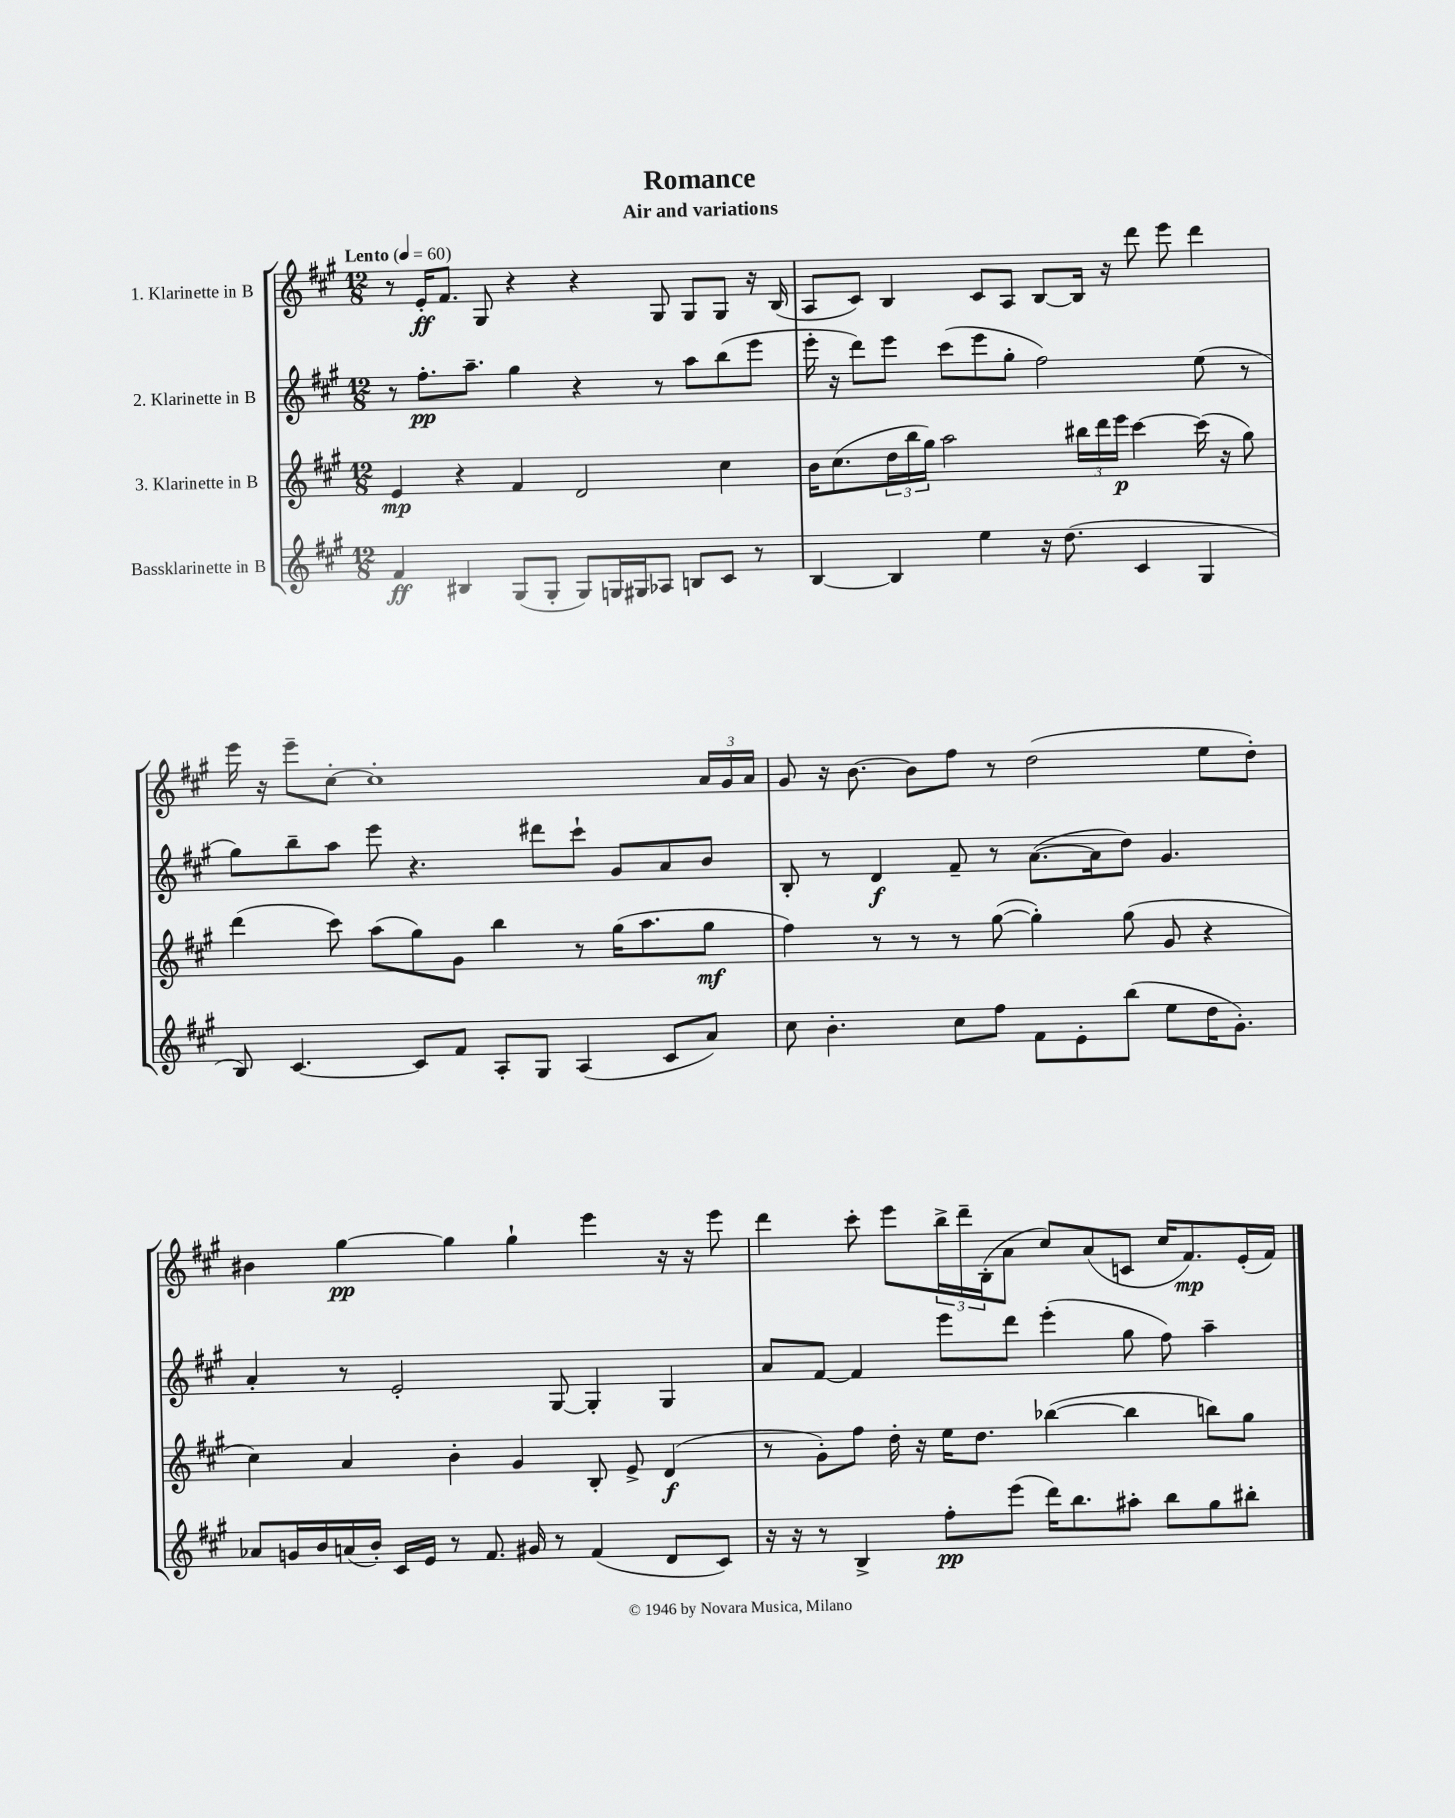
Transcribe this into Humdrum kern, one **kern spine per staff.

**kern	**kern	**kern	**kern
*staff4	*staff3	*staff2	*staff1
*clefG2	*clefG2	*clefG2	*clefG2
*k[f#c#g#]	*k[f#c#g#]	*k[f#c#g#]	*k[f#c#g#]
*M12/8	*M12/8	*M12/8	*M12/8
*MM60	*MM60	*MM60	*MM60
4f#	4e	8r	8r
.	.	8.ff#'	16e'
.	.	.	8.f#
4B#	4r	.	.
.	.	8.aa~	.
.	.	.	8G#
(8G#	4f#	4gg#	4r
8G#'	.	.	.
8G#)	2d	4r	4r
16G	.	.	.
16G#	.	.	.
8A-	.	8r	8G#
8B	.	8aa	8G#
8c#	4cc#	(8bb	8G#
8r	.	8eee	16r
.	.	.	(16B
=	=	=	=
[4B	16b	16eee'	8A
.	(8.cc#	16r	.
.	.	8ddd)	8c#)
4B]	24dd	8eee	4B
.	24bb	.	.
.	24gg#)	.	.
.	2aa	(8ccc#	.
4ee	.	8eee	8c#
.	.	8gg#'	8A
16r	.	2ff#)	[8B
(8.dd	.	.	.
.	24bb#	.	16B]
.	24ddd	.	.
.	.	.	16r
.	24eee	.	.
4c#	[4ccc#	.	8ddd
.	.	.	8eee
4G#	(16ccc#]	(8ee	4ddd
.	16r	.	.
.	8gg#)	8r	.
=	=	=	=
8B)	(4ddd	8gg#)	16eee
.	.	.	16r
[4.c#	.	8bb~	8eee~
.	8ccc#)	8aa	[8cc#'
.	(8aa	8eee	1cc#']
8c#]	8gg#)	4.r	.
8f#	8g#	.	.
8A'	4bb	.	.
8G#	.	8ddd#	.
(4A	8r	8ccc#`	.
.	(16gg#	8g#	.
.	8.aa	.	.
8c#	.	8a	.
8a)	8gg#	8b	24a
.	.	.	24g#
.	.	.	24a
=	=	=	=
8cc#	4ff#)	8B'	8g#
4.b'	.	8r	16r
.	.	.	[8.b
.	8r	4d	.
.	8r	.	8b]
8cc#	8r	8f#~	8ff#
8ff#	([8gg#	8r	8r
8f#	4gg#'])	([8.a	(2dd
8e'	.	.	.
.	.	16a]	.
(8bb	(8gg#	8dd)	.
8ee	8g#	4.g#	.
16dd	4r	.	8ee
8.g#')	.	.	.
.	.	.	8dd')
=	=	=	=
8a-	4cc#)	4a'	4b#
16g	.	.	.
16b	.	.	.
(16a	4a	8r	[4gg#
16b')	.	.	.
16c#	.	2e'	.
16e	.	.	.
8r	4b'	.	4gg#]
8.f#	.	.	.
.	4g#	.	4gg#`
16g#	.	.	.
8r	.	[8G#	.
(4f#	8B'	4G#']	4eee
.	8e^	.	.
8d	(4d	4G#	16r
.	.	.	16r
8c#)	.	.	8eee
=	=	=	=
16r	8r	8a	4ddd
16r	.	.	.
8r	8g#')	[8f#	.
4B^	8ff#	4f#]	8ccc#'
.	16dd'	.	8eee
.	16r	.	.
8ff#'	16ee	8eee	24bb^
.	.	.	24ddd~
.	8.dd	.	.
.	.	.	(24B'
(8eee	.	8ddd	8a
16ddd)	([4bb-	(4eee'	8cc#)
8.bb	.	.	.
.	.	.	(8a
8aa#'	4bb-]	8gg#	8c
8bb	.	8ff#)	16cc#
.	.	.	8.f#)
8gg#	8bb)	4aa~	.
8bb#'	8gg#	.	(16e'
.	.	.	16f#)
==	==	==	==
*-	*-	*-	*-
